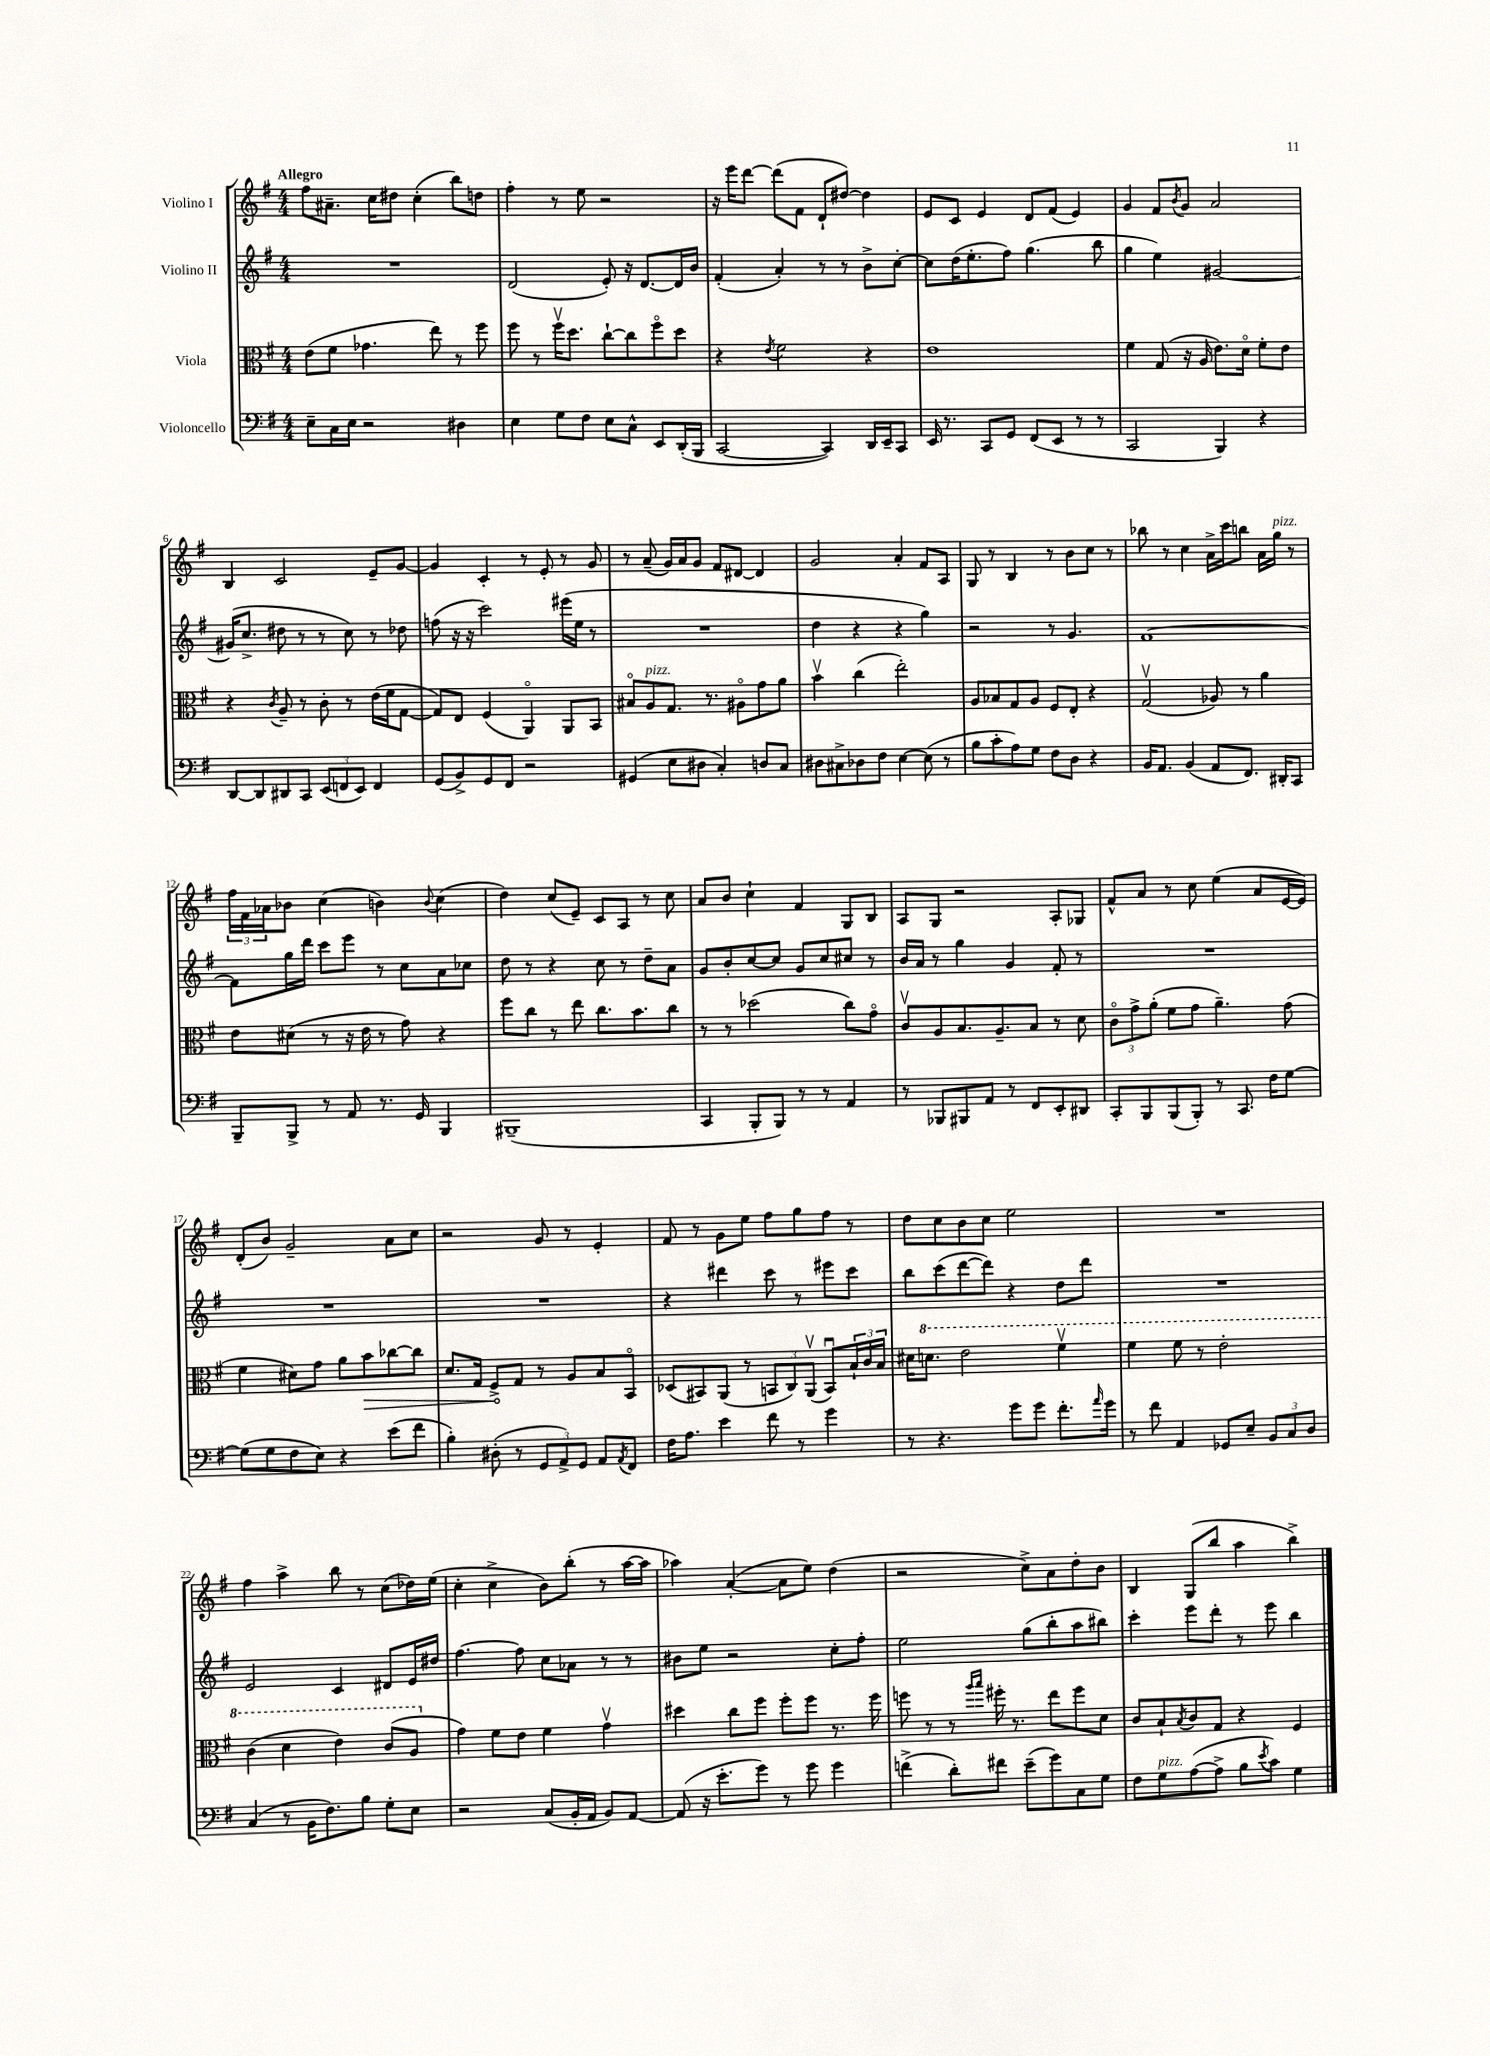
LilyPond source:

<<
\new StaffGroup <<
\new Staff = "s0" \with { instrumentName = "Violino I" } {
    \clef treble \key g \major \numericTimeSignature \time 4/4 \tempo "Allegro"
    fis''8 ais'8.-- c''16 dis''8 c''4-.( b''8) d''8 |
    fis''4-. r8 e''8 r2 |
    r16 e'''16 d'''8~ d'''8( fis'8 d'8-! dis''8~) dis''4 |
    e'8 c'8 e'4 d'8 fis'8( e'4) |
    g'4 fis'8 \acciaccatura { b'8 } g'8 a'2 |
    b4 c'2 e'8-- g'8~ |
    g'4 c'4-. r8 e'8-. r8 g'8 |
    r8 a'8--( g'16) a'16 g'8 fis'8 dis'8~ dis'4 |
    g'2 a'4-. fis'8 a8 |
    g8 r8 b4 r8 b'8 c''8 r8 |
    bes''8 r8 c''4 a'16-> c'''16 b''8 a'16 g''16^\markup { \italic "pizz." } r8 |
    \tuplet 3/2 { fis''16 fis'16 aes'16 } bes'8 c''4( b'4) \appoggiatura { b'8 } c''4( |
    d''4) c''8( e'8--) c'8 a8 r8 c''8 |
    a'8 b'8 c''4-! fis'4 g8 b8 |
    a8 g8 r2 a8-. ges8 |
    fis'8-^ a'8 r8 c''8 e''4( a'8 e'16~ e'16) |
    d'8-.( b'8) g'2-- a'8 c''8 |
    r2 g'8 r8 e'4-. |
    fis'8 r8 g'8 e''8 fis''8 g''8 fis''8 r8 |
    d''8 c''8 b'8 c''8 e''2 |
    R1 |
    fis''4 a''4-> b''8 r8 c''8( des''16) e''16( |
    c''4-. c''4-> b'8) b''8-.( r8 a''16~ a''16 |
    aes''4) a'4~-.( a'8 e''8) d''4( |
    r2 c''8->) a'8 d''8-. b'8 |
    b4 g8( b''8 a''4 b''4->) \bar "|." |
}
\new Staff = "s1" \with { instrumentName = "Violino II" } {
    \clef treble \key g \major \numericTimeSignature \time 4/4
    R1 |
    d'2( e'8-.) r16 d'8.~ d'16 b'16 |
    fis'4-.( a'4-.) r8 r8 b'8-> c''8~-. |
    c''8 d''16( e''8.-. fis''8) g''4.( b''8 |
    g''4 e''4) gis'2~ |
    gis'16( c''8.-> dis''8 r8 r8 c''8) r8 des''8 |
    f''8( r16 r16 c'''2) eis'''16( e''16 r8 |
    R1 |
    d''4 r4 r4 g''4) |
    r2 r8 g'4. |
    fis'1~ |
    fis'8 g''16 d'''16 c'''8 e'''8 r8 c''8 a'8 ces''8 |
    d''8 r8 r4 c''8 r8 d''8-- a'8 |
    g'8 b'8-. c''8~ c''8 g'8 c''8 cis''8 r8 |
    b'16 a'16 r8 g''4 g'4 fis'8-. r8 |
    R1 |
    R1 |
    R1 |
    r4 dis'''4 c'''8 r8 eis'''8 c'''8 |
    b''8 c'''8( d'''8~ d'''8) r4 d''8 d'''8 |
    R1 |
    e'2 c'4 dis'8 e'16 dis''16 |
    fis''4.~ fis''8 c''8 aes'8 r8 r8 |
    bis'8 e''8 r2 c''8-. fis''8-. |
    e''2 g''8( b''8-. a''8 bis''8) |
    c'''4-. e'''8 d'''8-. r8 e'''8 b''4 \bar "|." |
}
\new Staff = "s2" \with { instrumentName = "Viola" } {
    \clef alto \key g \major \numericTimeSignature \time 4/4
    e'8( fis'8 ges'4. e''8) r8 fis''8 |
    fis''8 r8 fis''16\upbow d''8. c''8~-! c''8 fis''8\flageolet d''8 |
    r4 \acciaccatura { e'8 } fis'2 r4 |
    e'1 |
    fis'4 g8( r16 a16 e'8.) d'16\flageolet fis'8-. e'8 |
    r4 \acciaccatura { c'8 } a8-- r8 c'8-. r8 e'16( fis'16 g8~ |
    g8) e8 fis4( a,4\flageolet) a,8 b,8 |
    bis8\flageolet a8^\markup { \italic "pizz." } g8. r8. ais8\flageolet g'8 a'8 |
    b'4\upbow c''4( e''2-.) |
    a8 bes8 g8 a8 fis8 e8-. r4 |
    g2\upbow( aes8) r8 a'4 |
    e'8 dis'8( r8 r16 e'16 r8 g'8) r4 |
    fis''8 c''8 r8 e''8 c''8. b'8. c''8 |
    r8 r8 des''2( c''8) g'8\flageolet |
    c'8\upbow a8 b8. a8.-- b8 r8 d'8 |
    \tuplet 3/2 { c'8\flageolet g'8-> a'8-.( } fis'8 g'8 a'4.--) g'8( |
    fis'4 dis'8) g'8 a'8 \once \override Hairpin.circled-tip = ##t b'8\> ces''8~ ces''8 |
    d'8. g16 fis8->\! g8 r8 a8 b8 b,8\flageolet |
    des8( bis,8) a,8( r8 \tuplet 3/2 { b,8 c8) a,8\upbow( } b,8\downbow) \tuplet 3/2 { b16-! c'16 b16 } |
    dis'16 \ottava #1 d''!8. e''2 fis''4\upbow |
    fis''4 fis''8 r8 e''2-. |
    c''4( d''4 e''4) c''8( a'8 \ottava #0 |
    g'4) fis'8 e'8 fis'4 g'4\upbow |
    dis''4 c''8 fis''8 fis''8-. fis''8 r8. fis''16 |
    f''8 r8 r8 \grace { a''16 b''16 } fis''16-. r8. e''8 fis''8 d'8 |
    c'8 b8-! \acciaccatura { b8 } c'8 g8 r4 fis4 \bar "|." |
}
\new Staff = "s3" \with { instrumentName = "Violoncello" } {
    \clef bass \key g \major \numericTimeSignature \time 4/4
    e8-- c16 e16 r2 dis4 |
    e4 g8 fis8 e8 c8-^ e,8 d,16-.( b,,16 |
    c,2~ c,4) d,16 e,16-- c,8 |
    e,16 r8. c,8 g,8 fis,8( e,8 r8 r8 |
    c,2 b,,4) r4 |
    d,8~ d,8 dis,8 c,8 \tuplet 3/2 { e,8( f,8 e,8) } f,4 |
    g,8( b,8->) g,8 fis,8 r2 |
    gis,4( e8 dis8 c4-.) d8 c8 |
    dis8 cis8-> des8 fis8 e4~ e8( r8 |
    b8 c'8-. a8) g8 fis8 d8 r4 |
    b,16 a,8. b,4( a,8 fis,8.) dis,16-. c,8 |
    b,,8-- b,,8-> r8 a,8 r8. g,16 b,,4 |
    bis,,1--( |
    c,4 b,,8-. b,,8) r8 r8 a,4 |
    r8 bes,,8 bis,,8 a,8 r8 fis,8 e,8-. dis,8 |
    c,8-. b,,8 b,,8( b,,8-.) r8 c,8. fis16 g8~ |
    g8( g8 fis8 e8) r4 e'8( fis'8 |
    b4-.) dis8-.( r8 \tuplet 3/2 { g,8 a,8->) g,8 } a,8 \acciaccatura { a,8 } fis,8 |
    fis16 a8. e'4 fis'8 r8 g'4 |
    r8 r4. g'8 g'8 fis'8.-. \grace { a'16 } g'16 |
    r8 fis'8 a,4 ges,8 e8-- \tuplet 3/2 { b,8 c8 d8 } |
    c4( r8 b,16 fis8.) b8 g8-. e8 |
    r2 c8( b,16-. a,16 b,8) a,8~ |
    a,8( r16 e'8.-. g'8) r8 g'8 g'4 |
    f'4->( d'8-.) fis'8 e'8--( g'8) c8 g8 |
    fis8 g8^\markup { \italic "pizz." } a8~( a8-> b8 \acciaccatura { e'8 } c'8) g4 \bar "|." |
}
>>
>>
